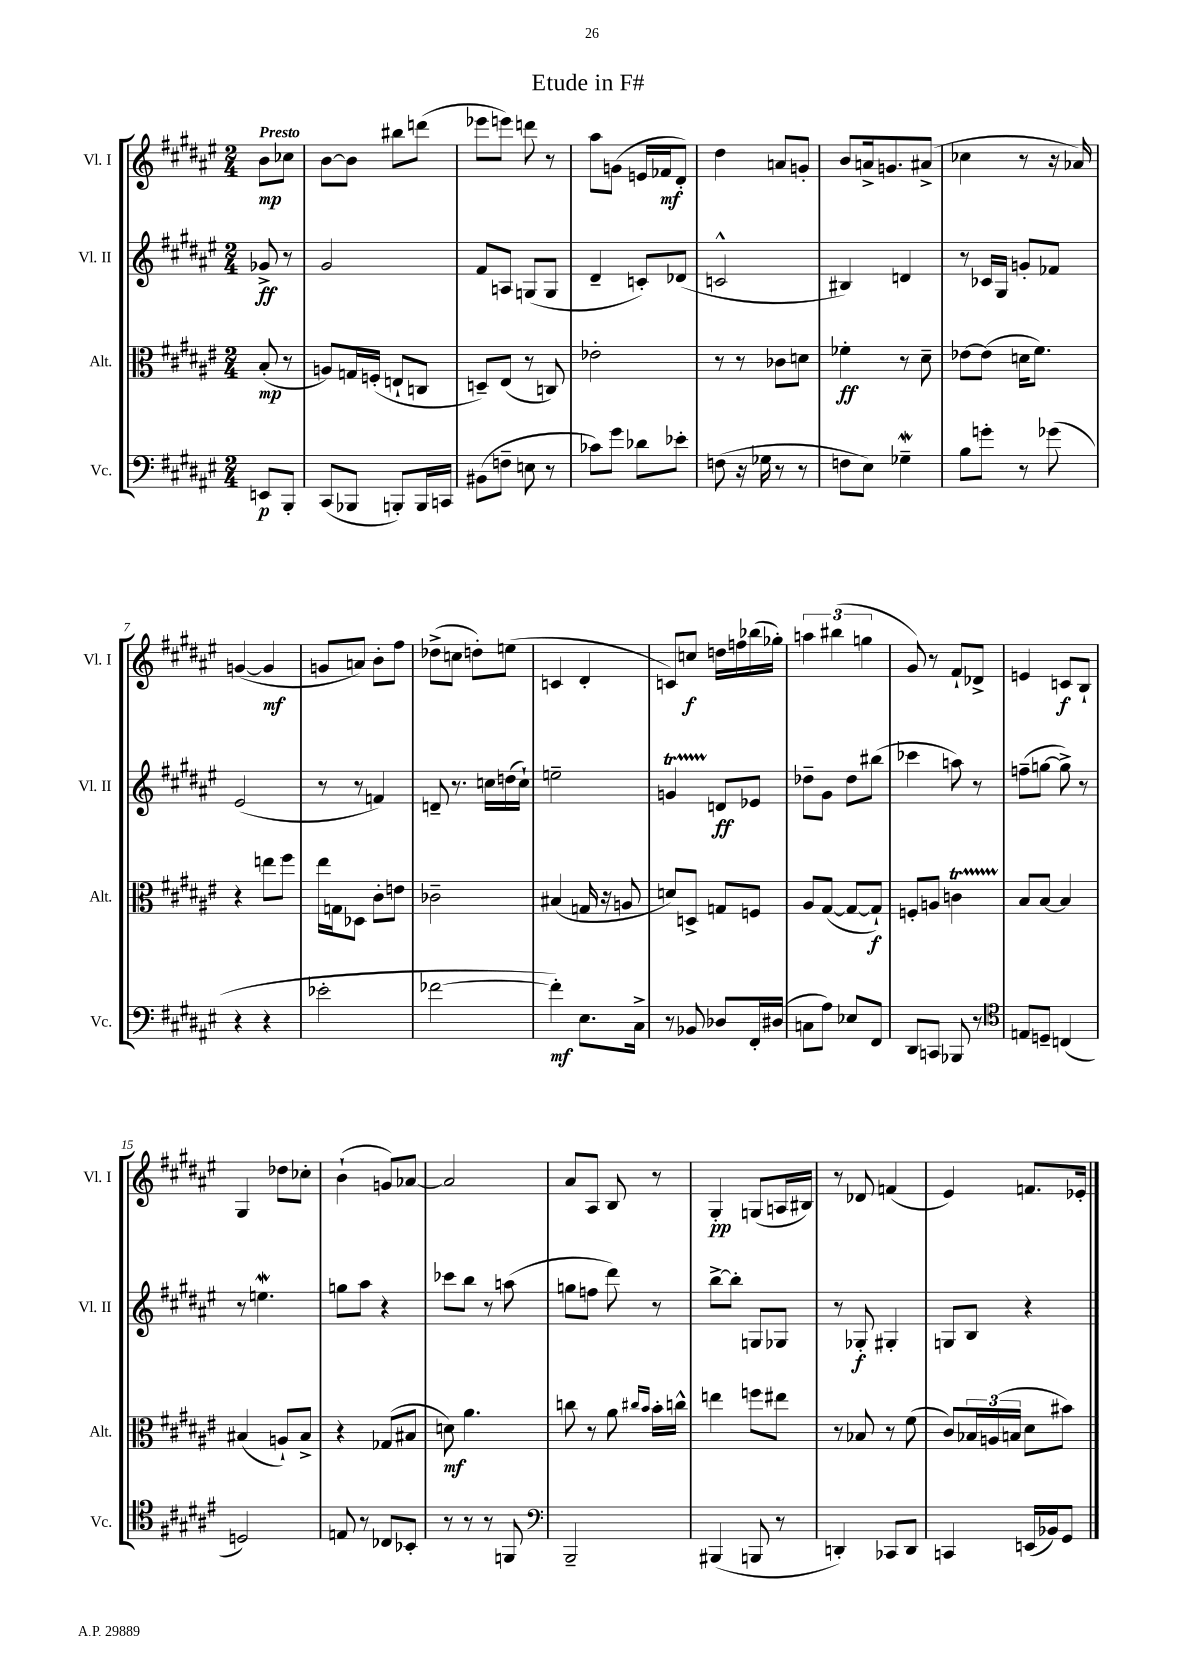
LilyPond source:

\header { title = "Etude in F#" }
<<
\new StaffGroup <<
\new Staff = "s0" \with { instrumentName = "Vl. I" shortInstrumentName = "Vl. I" } {
    \clef treble \key fis \major \numericTimeSignature \time 2/4 \partial 4 \tempo "Presto"
    b'8\mp ces''8 |
    b'8~ b'8 bis''8 d'''8( |
    ees'''8 e'''8) d'''8 r8 |
    ais''8 g'8( e'16 fes'16\mf dis'8-.) |
    dis''4 a'8 g'8-. |
    b'8 a'16-> g'8. ais'8->( |
    ces''4 r8 r16 aes'16) |
    g'4~( g'4\mf |
    g'8 a'8) b'8-. fis''8 |
    des''8->( c''8 d''8-.) e''8( |
    c'4 dis'4-. |
    c'8) c''8\f d''16 f''16 bes''16( ges''16-.) |
    \tuplet 3/2 { a''4 bis''4( g''4 } |
    gis'8) r8 fis'8-! des'8-> |
    e'4 c'8\f b8-! |
    gis4 des''8 ces''8-. |
    b'4-!( g'8) aes'8~ |
    aes'2 |
    ais'8 ais8 b8 r8 |
    gis4-.\pp g8( a16 bis16) |
    r8 des'8 f'4( |
    eis'4) f'8. ees'16-. \bar "|." |
}
\new Staff = "s1" \with { instrumentName = "Vl. II" shortInstrumentName = "Vl. II" } {
    \clef treble \key fis \major \numericTimeSignature \time 2/4 \partial 4
    ges'8->\ff r8 |
    gis'2 |
    fis'8 a8 g8( g8 |
    dis'4-- c'8-.) des'8( |
    c'2-^ |
    bis4) d'4 |
    r8 ces'16 gis16 g'8-. fes'8 |
    eis'2( |
    r8 r8 f'4) |
    d'8-- r8. c''16 d''16( c''16-!) |
    e''2-- |
    g'4\startTrillSpan d'8\stopTrillSpan\ff ees'8 |
    des''8-- gis'8 des''8 bis''8( |
    ces'''4 a''8) r8 |
    f''8--( g''8~ g''8->) r8 |
    r8 e''4.\mordent |
    g''8 ais''8 r4 |
    ces'''8 b''8 r8 a''8( |
    g''8 f''8 dis'''8) r8 |
    b''8~-> b''8-. g8 ges8 |
    r8 ges8-.\f gis4-. |
    g8 b8 r4 \bar "|." |
}
\new Staff = "s2" \with { instrumentName = "Alt." shortInstrumentName = "Alt." } {
    \clef alto \key fis \major \numericTimeSignature \time 2/4 \partial 4
    b8-.\mp( r8 |
    a8) g16 f16-.( e8-! c8 |
    d8--) eis8( r8 c8) |
    ees'2-. |
    r8 r8 ces'8 d'8 |
    fes'4-.\ff r8 dis'8-- |
    ees'8~ ees'8( d'16 fis'8.) |
    r4 e''8 fis''8 |
    eis''16 g16 des8 cis'8-. e'8 |
    ces'2-- |
    bis4( g16 r16 a8 |
    d'8) d8-> g8 f8 |
    ais8 gis8~( gis8~ gis8-!\f) |
    f8-. a8 c'4\startTrillSpan |
    b8\stopTrillSpan b8~ b4 |
    bis4( a8-!) bis8-> |
    r4 ges8( bis8 |
    d'8\mf) ais'4. |
    c''8 r8 ais'8 \grace { cis''16 b'16 } b'16-. c''16-^ |
    e''4 f''8 eis''8 |
    r8 bes8 r8 fis'8( |
    cis'8) \tuplet 3/2 { bes16 a16( b16 } dis'8 bis'8) \bar "|." |
}
\new Staff = "s3" \with { instrumentName = "Vc." shortInstrumentName = "Vc." } {
    \clef bass \key fis \major \numericTimeSignature \time 2/4 \partial 4
    e,8\p b,,8-. |
    cis,8( bes,,8 b,,8-.) b,,16 c,16 |
    bis,8( f8-- e8 r8 |
    ces'8) gis'8 des'8 ees'8-. |
    f8( r16 ges16 r8 r8 |
    f8 eis8) ges4--\mordent |
    b8 g'8-. r8 ges'8( |
    r4 r4 |
    ees'2-. |
    fes'2~ |
    fes'4-.\mf) eis8. cis16-> |
    r8 bes,8 des8 fis,16-. dis16( |
    c8 ais8) ees8 fis,8 |
    dis,8 c,8 bes,,8 r8 |
    \clef tenor e8 d8-- c4( |
    d2) |
    e8 r8 ces8 bes,8-. |
    r8 r8 r8 f,8 |
    \clef bass b,,2-- |
    bis,,4( b,,8 r8 |
    d,4-.) ces,8 d,8 |
    c,4 e,16( bes,16) gis,8 \bar "|." |
}
>>
>>
